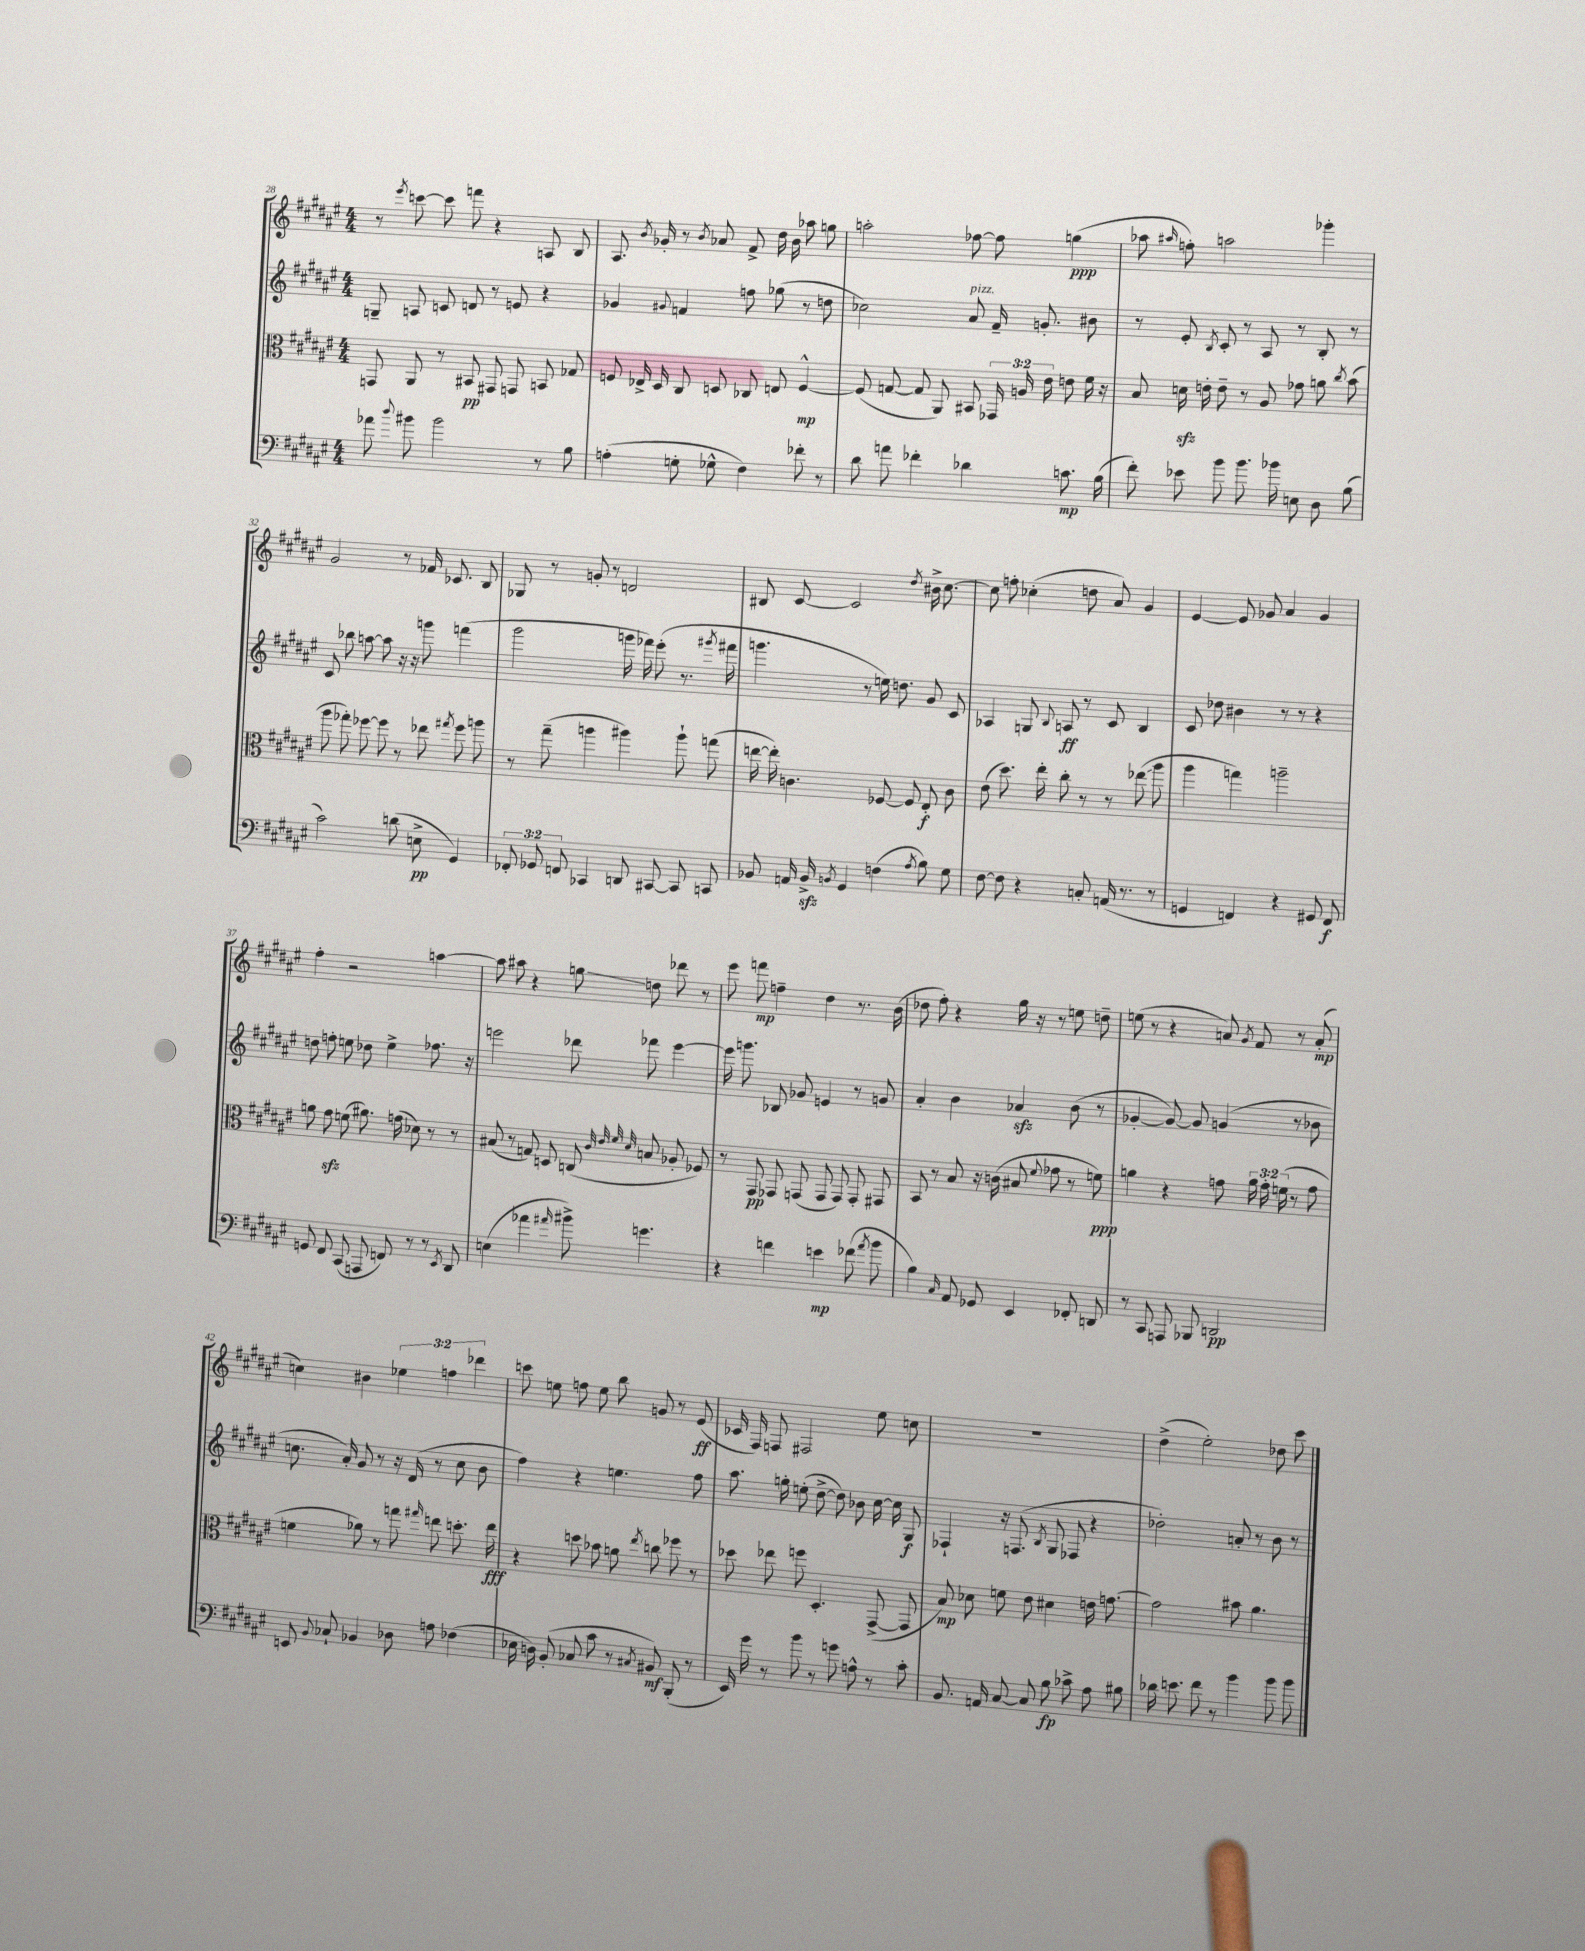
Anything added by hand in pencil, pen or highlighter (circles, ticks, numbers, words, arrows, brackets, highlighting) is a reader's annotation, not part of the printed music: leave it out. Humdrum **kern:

**kern	**kern	**kern	**kern
*staff4	*staff3	*staff2	*staff1
*clefF4	*clefC3	*clefG2	*clefG2
*k[f#c#g#d#a#e#]	*k[f#c#g#d#a#e#]	*k[f#c#g#d#a#e#]	*k[f#c#g#d#a#e#]
*M4/4	*M4/4	*M4/4	*M4/4
8a-\	8GG/	8G~/	8r
8qqdd#/	.	.	8qeee#/
8b#\	8AA#/	8A/	[8ccc\
2b#\	8r	8c/	8ccc\]
.	8BB#/	8d/	8fff\
.	8GG#/	8r	4r
.	8GG/	8e/	.
8r	8BB/	4r	8A/
8B\	8G-/	.	8B/
=	=	=	=
(4A'\	8F/	4g-/	8.A#/
.	16E-^/	.	.
.	.	.	8qb/
.	16D#/	.	16g-'/
.	.	8qqg#/	.
8G'\	8C#/	4f/	8r
.	.	.	8qb/
8G-^^\	8D/	.	8a-/
4F#\)	8C-/	8ff\	8f#^/
.	8E/	(8gg-\	16dd#\
.	.	.	16b\
8f-'\	[4F^^/	8r	8aa-\
8r	.	8dd\	8gg\
=	=	=	=
8d#\	(8F/]	2cc-\)	2aa'\
8a\	[8G/	.	.
4f-'\	8G/]	.	.
.	8AA#/)	.	.
4d-\	8BB#/	8a#/	[8ff-\
.	24GG-/	16f#~/	8ff-\]
.	24A/	.	.
.	.	8.g'/	.
.	24e#\	.	.
8.c\	8e\	.	(4gg\
.	16f#\	8b#\	.
(16B\	16r	.	.
=	=	=	=
8f#'\)	8B/	8r	8aa-\
.	.	.	16qqaa#/
8e-\	16d\	8e#'/	8ff'\)
.	16e'\	.	.
.	.	8qB/	.
8b\	8e~\	8c#'/	2aa\
8.b\	8r	8r	.
.	8A#/	8A#/	.
16b-\	.	.	.
8E\	8g-\	8r	.
8D#\	8a\	8B'/	4ggg-'\
.	8qcc#/	.	.
(8B\	(8b\	8r	.
=	=	=	=
2c#\)	8aa#\	8c#/	2g#/
.	8gg-'\)	8bb-\	.
.	[8ff-\	[8aa\	.
.	8ff-\]	8aa\]	.
(8d\	8r	16r	8r
.	.	16r	.
8E^\	8ee-\	8ggg\	16f-/
.	.	.	8.c-/
.	8qgg#/	.	.
4GG#/)	8ff-\	(4fff\	.
.	8aa\	.	8B/
=	=	=	=
12FF-'/	8r	2ggg#\	8G-/
12GG-/	.	.	.
.	(8gg#~\	.	8r
12FF/	.	.	.
4CC-/	4aa\	.	8g'/
.	.	.	8r
8DD/	4aa#\)	16ggg\	2d/
.	.	16fff-\)	.
[8CC#/	.	(8eee#'\	.
8CC#/]	8aa#`\	8.r	.
8CC/	(8gg\	.	.
.	.	8qggg#/	.
.	.	16fff#\	.
=	=	=	=
8BB-/	[16ee\	4.ggg\	8B#/
.	16ee'\])	.	.
16AA/	4.c\	.	[8c#/
16BB-^/	.	.	.
8qBB/	.	.	.
4GG#/	.	.	2c#/]
.	.	8r	.
(4F\	[8F-/	16ee\)	.
.	.	8.dd\	.
.	8F-/]	.	.
8qA#/	.	.	8qdd#/
8B\)	8E#'/	8g#/	16b#^\
.	.	.	[8.cc#\
8G#\	8c\	8c#/	.
=	=	=	=
[8F#\	(8e#\	4A-/	8cc#\]
8F#\]	8.dd#\)	.	8ff'\
4r	.	8G/	(4cc-'\
.	16ee#'\	.	.
.	.	8qqB/	.
.	8cc#'\	8A/	.
8C'/	8r	8r	8dd\
(16AA/	8r	8c#/	8a#/)
8.r	.	.	.
.	(8ee-\	4B/	4g#/
8r	8aa#\	.	.
=	=	=	=
4GG/	4aa#\	8c#/	[4e#/
.	.	8dd-\	.
4FF/)	4gg\)	4b#\	8e#/]
.	.	.	8g-/
4r	2aa~\	8r	4a#/
.	.	8r	.
8GG#/	.	4r	4g-/
8FF/	.	.	.
=	=	=	=
8GG/	8a\	8dd\	4ff#'\
8FF#/	8g#\	8ff'\	.
(8CC#/	(8f\	8ee\	2r
8AAA/	8.a#\)	8dd-\	.
8FF/)	.	4ee^\	.
.	(16g\	.	.
8r	8d-\)	.	.
8r	8r	8.ff-\	[4aa\
8qEE#/	.	.	.
8DD#/	8r	.	.
.	.	16r	.
=	=	=	=
(4E\	(8B#/	2eee\	8aa\]
.	8r	.	8aa#\
4a-\	8G/)	.	4r
.	8D/	.	.
16qqa#/	.	.	.
8b#^\)	(8C/	8ddd-\	8gg\
.	32qqc#/	.	.
.	32qqe#/	.	.
.	32qqf#/	.	.
.	32qqd#/	.	.
4.g\	8B/	8fff-\	8dd\
.	8A-'/	[4eee\	8ddd-\
.	8F-/)	.	8r
=	=	=	=
4r	8r	16eee\]	8eee#\
.	.	8.ggg\	.
.	8GG#/	.	8fff\
4f\	8GG-/	8B-/	4ff~\
.	(8GG/	8g-/	.
4e\	8GG/	4e/	4dd#\
.	8GG/)	.	.
(8f-\	8GG'/	8r	8.r
8qa#/	.	.	.
8b\	8GG#/	8g/	.
.	.	.	(16b\
=	=	=	=
4B\)	8BB/	4a#'/	8dd-\
.	8r	.	8ff#'\)
16qqC#/	.	.	.
8AA#/	8B/	4b\	4r
8GG-/	16r	.	.
.	(16c\	.	.
4EE#/	8B#/	4a-/	16gg#\
.	.	.	16r
.	8qqf#/	.	.
.	8g-\	.	8r
8FF-'/	8r	(8b\	8ee\
8DD/	8f\)	8r	8dd~\
=	=	=	=
8r	4a\	[4g-'/	(8ee\
8CC#/	.	.	8r
8AAA/	4r	8g-/_)	4r
8BBB-/	.	8g-/]	.
2DD/	8g\	(4g/	8a/)
.	.	.	8qg#/
.	24a\	.	8f#/
.	24g'\	.	.
.	(24f\	.	.
.	8r	8r	8r
.	8g\	8b-\	(8a'/
=	=	=	=
8EE/	4f\	8.cc\	4cc\)
8qqBB/	.	.	.
8C-`/	.	.	.
.	.	16a#'/)	.
4BB-/	8a-\)	8g#/	4b#\
.	8r	8r	.
8D-\	8gg\	16r	6ee-\
.	.	(16d#/	.
.	16qqgg#/	.	.
8A\	8ee\	8r	.
.	.	.	6ff\
(4F-\	8.dd'\	8cc\	.
.	.	.	6ddd-\
.	.	8b\	.
.	16ee\	.	.
=	=	=	=
16E-\	4r	4ff#\)	8ccc\
16D\)	.	.	.
(8BB'/	.	.	8ee\
8C-/	8dd\	4r	8ff\
8c#\	8b-\	.	8ee\
8r	8a\	4.ee\	8bb\
8qC#/	8qee#/	.	.
8BB#/)	8cc\	.	8g/
(8BBB'/	8ff-\	.	8r
8r	8r	8ff#\	(8e#/
=	=	=	=
16EE#/)	8dd-\	8.aa#\	16c-/
16g#\	.	.	16F#/)
8r	8ee-\	.	8F/
.	.	16gg'\	.
8b\	8ff\	(8ee'\	2F#/
8r	4.D#'/	[8dd#^\	.
8g\	.	8dd#\])	.
8A^^\	.	8b-\	.
8r	([8GG#^/	[16cc#\	8ee#\
.	.	16cc#\]	.
8c#'\	8GG#/]	8G#/	8cc\
=	=	=	=
8.BB/	8B/)	4F-`/	1r
.	8d-\	.	.
16AA/	.	.	.
[8C#/	8f\	16r	.
.	.	(8.F/	.
8C#/]	8e#\	.	.
.	.	8qB/	.
8B\	4d#\	8G#/	.
8c-^\	.	8F-/	.
8A#\	16e\	4r	.
.	[8.g\	.	.
8B#\	.	.	.
=	=	=	=
16d-\	2g\]	2dd-'\)	(4dd#^\
8.e\	.	.	.
8f#\	.	.	2ee#'\)
8r	.	.	.
4b\	8b#\	8a'/	.
.	4.a#\	8r	.
8b\	.	8b\	8dd-\
8b\	.	8r	8ccc#\
==	==	==	==
*-	*-	*-	*-
